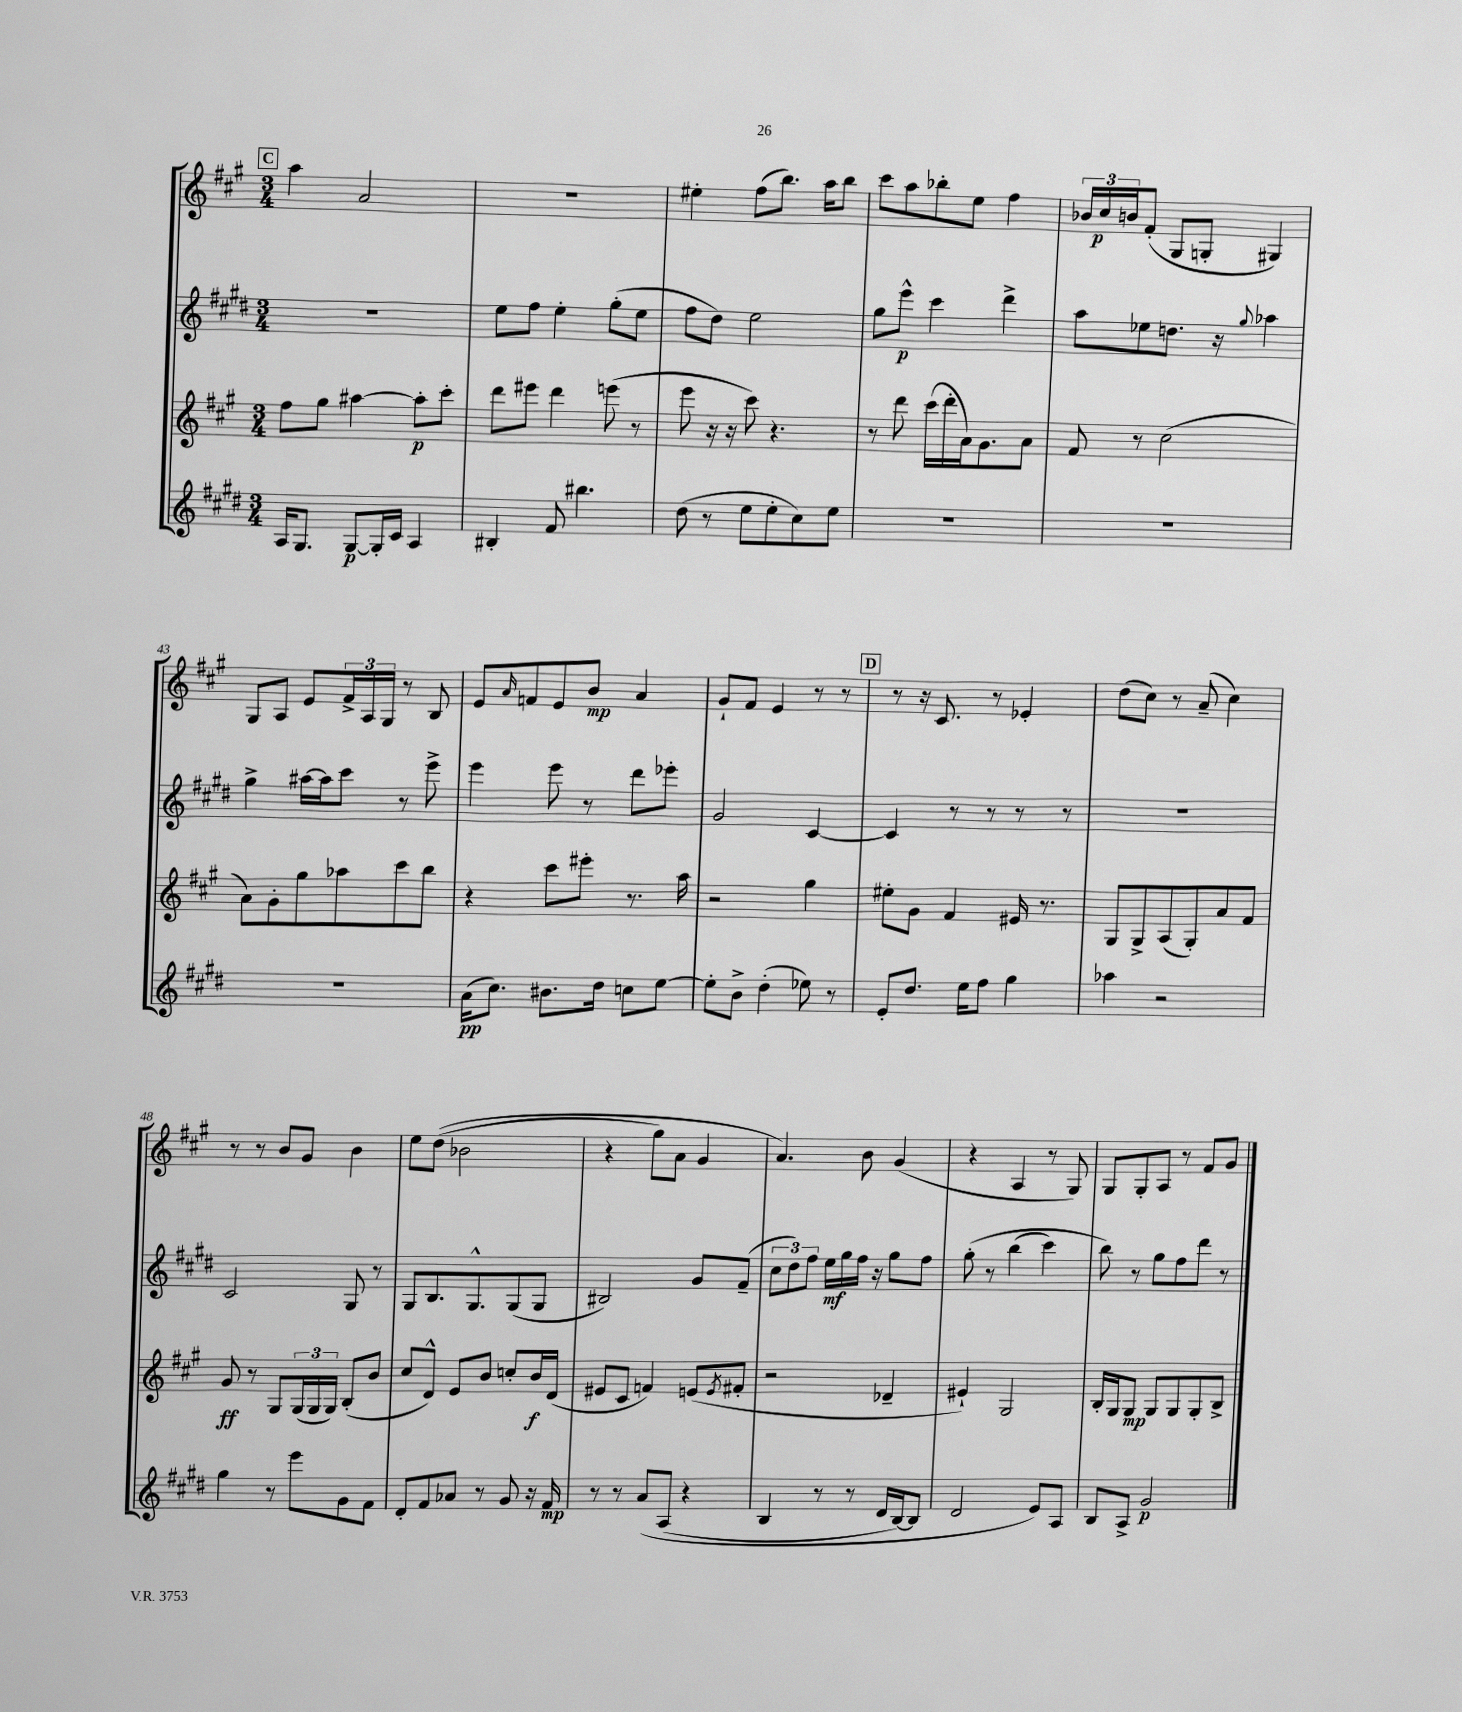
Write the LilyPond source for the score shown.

<<
\new StaffGroup <<
\new Staff = "s0" {
    \clef treble \key a \major \numericTimeSignature \time 3/4
    \mark \markup { \box "C" } a''4 a'2 |
    R2. |
    eis''4-. fis''8( b''8.) a''16 b''8 |
    cis'''8 a''8 bes''8-. e''8 fis''4 |
    \tuplet 3/2 { bes'16 cis''16\p b'16 } fis'8-.( gis8 g8-. gis4) |
    gis8 a8 e'8 \tuplet 3/2 { fis'16-> a16 gis16 } r8 b8 |
    e'8 \grace { a'16 } f'8 e'8 b'8\mp a'4 |
    gis'8-! fis'8 e'4 r8 r8 |
    \mark \markup { \box "D" } r8 r16 cis'8. r8 ees'4-. |
    d''8( cis''8) r8 a'8--( cis''4) |
    r8 r8 b'8 gis'8 b'4 |
    e''8 d''8(\( bes'2 |
    r4 gis''8) a'8 gis'4 |
    a'4.\) b'8 gis'4( |
    r4 a4 r8 gis8) |
    gis8 gis8-. a8 r8 fis'8 gis'8 \bar "|." |
}
\new Staff = "s1" {
    \clef treble \key e \major \numericTimeSignature \time 3/4
    \mark \markup { \box "C" } R2. |
    e''8 fis''8 e''4-. gis''8-.( e''8 |
    fis''8 dis''8) e''2 |
    gis''8 e'''8-^\p cis'''4 dis'''4-> |
    a''8 ees''8 d''8. r16 \appoggiatura { gis''8 } aes''4 |
    gis''4-> ais''16~ ais''16 cis'''8 r8 e'''8-> |
    e'''4 e'''8 r8 dis'''8 ees'''8-. |
    gis'2 cis'4~ |
    \mark \markup { \box "D" } cis'4 r8 r8 r8 r8 |
    R2. |
    cis'2 gis8 r8 |
    gis8 b8. gis8.-^ gis8( gis8 |
    bis2) gis'8 fis'8--( |
    \tuplet 3/2 { cis''8 dis''8) fis''8 } e''16\mf gis''16 fis''16 r16 gis''8 fis''8 |
    gis''8-.\( r8 b''4( cis'''4) |
    b''8\) r8 gis''8 fis''8 dis'''8 r8 \bar "|." |
}
\new Staff = "s2" {
    \clef treble \key a \major \numericTimeSignature \time 3/4
    \mark \markup { \box "C" } fis''8 gis''8 ais''4~ ais''8-.\p cis'''8-. |
    d'''8 eis'''8 d'''4 e'''8( r8 |
    e'''8 r16 r16 cis'''8) r4. |
    r8 d'''8 cis'''16( d'''16-. a'16) gis'8. a'8 |
    fis'8 r8 cis''2( |
    a'8) gis'8-. gis''8 aes''8 cis'''8 b''8 |
    r4 cis'''8 eis'''8-. r8. a''16 |
    r2 gis''4 |
    \mark \markup { \box "D" } eis''8-. gis'8 fis'4 eis'16 r8. |
    gis8 gis8-> a8( gis8-.) a'8 fis'8 |
    gis'8\ff r8 gis8 \tuplet 3/2 { gis16( gis16 gis16) } b8-.( b'8 |
    cis''8 d'8-^) e'8 b'8 c''8-. b'16\f d'16( |
    eis'8 cis'8 f'4) e'8( \acciaccatura { e'8 } fis'8-. |
    r2 des'4-- |
    eis'4-!) gis2 |
    b16-. gis16 gis8\mp gis8 gis8 gis8-. b8-> \bar "|." |
}
\new Staff = "s3" {
    \clef treble \key e \major \numericTimeSignature \time 3/4
    \mark \markup { \box "C" } a16 gis8. gis8~\p gis16-. cis'16 a4 |
    bis4-. fis'8 bis''4. |
    dis''8( r8 e''8 e''8-. cis''8) e''8 |
    R2. |
    R2. |
    R2. |
    a'16\pp( cis''8.) bis'8. dis''16 c''8 e''8~ |
    e''8-. b'8-> dis''4-.( ees''8) r8 |
    \mark \markup { \box "D" } e'8-. dis''8. e''16 fis''8 gis''4 |
    aes''4 r2 |
    gis''4 r8 e'''8 gis'8 fis'8 |
    dis'8-. fis'8 aes'8 r8 gis'8 r16 fis'16\mp |
    r8 r8 a'8\( a8( r4 |
    b4 r8 r8 dis'16 b16~) b8 |
    dis'2 e'8\) a8 |
    b8 a8-> gis'2\p \bar "|." |
}
>>
>>
\layout { \context { \Score currentBarNumber = #38 } }
